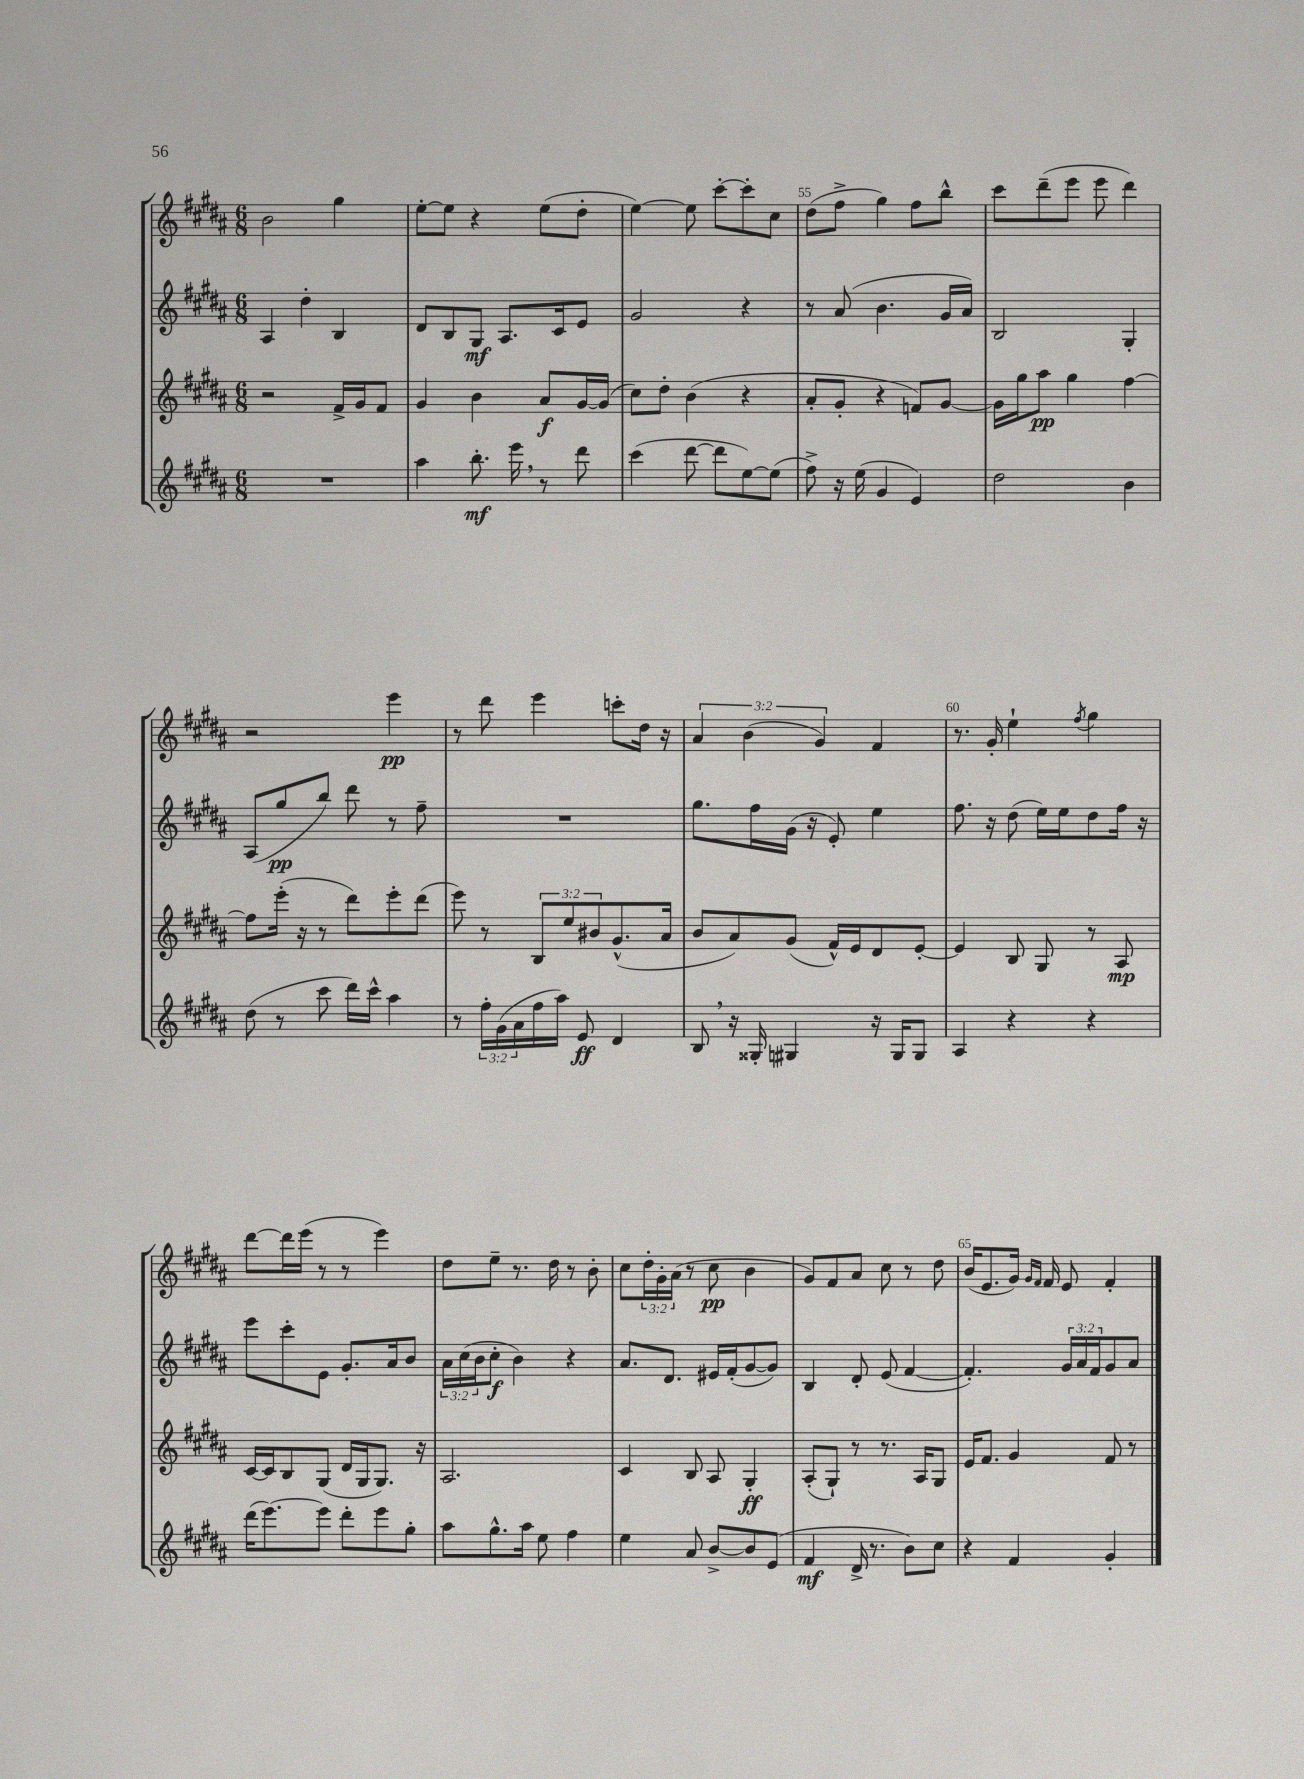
<<
\new StaffGroup <<
\new Staff = "s0" {
    \clef treble \key b \major \numericTimeSignature \time 6/8 \override Staff.TupletNumber.text = #tuplet-number::calc-fraction-text
    b'2 gis''4 |
    e''8~-. e''8 r4 e''8( dis''8-. |
    e''4~) e''8 cis'''8~-. cis'''8-. cis''8 |
    dis''8( fis''8-> gis''4) fis''8 b''8-^ |
    cis'''8 dis'''8--( e'''8 e'''8 dis'''4) |
    r2 e'''4\pp |
    r8 dis'''8 e'''4 c'''8-. dis''16 r16 |
    \tuplet 3/2 { ais'4 b'4( gis'4) } fis'4 |
    r8. gis'16-. e''4-! \acciaccatura { fis''8 } gis''4 |
    dis'''8~ dis'''16 e'''16( r8 r8 e'''4) |
    dis''8 e''8-- r8. dis''16 r8 b'8-. |
    cis''8 \tuplet 3/2 { dis''16-. gis'16-. ais'16( } r8 cis''8\pp b'4 |
    gis'8) fis'8 ais'8 cis''8 r8 dis''8 |
    b'16( e'8. gis'16) \grace { gis'16 fis'16 } fis'16 e'8 fis'4-. \bar "|." |
}
\new Staff = "s1" {
    \clef treble \key b \major \numericTimeSignature \time 6/8 \override Staff.TupletNumber.text = #tuplet-number::calc-fraction-text
    ais4 dis''4-. b4 |
    dis'8 b8 gis8\mf ais8. cis'16 e'8 |
    gis'2 r4 |
    r8 ais'8( b'4. gis'16 ais'16) |
    b2 gis4-. |
    ais8( gis''8\pp b''8) dis'''8 r8 fis''8-- |
    R2. |
    gis''8. fis''16 gis'16( r16 e'8-.) e''4 |
    fis''8. r16 dis''8( e''16) e''16 dis''8 fis''16 r16 |
    e'''8 cis'''8-. e'8 gis'8.-. ais'16 b'8 |
    \tuplet 3/2 { ais'16 cis''16( b'16 } cis''8-.\f b'4) r4 |
    ais'8. dis'8. eis'16 fis'16-.( gis'8~ gis'8) |
    b4 dis'8-. e'8( fis'4~ |
    fis'4.-.) \tuplet 3/2 { gis'16 ais'16 fis'16 } gis'8 ais'8 \bar "|." |
}
\new Staff = "s2" {
    \clef treble \key b \major \numericTimeSignature \time 6/8 \override Staff.TupletNumber.text = #tuplet-number::calc-fraction-text
    r2 fis'16-> gis'16 fis'8 |
    gis'4 b'4 ais'8\f gis'16~ gis'16( |
    cis''8) dis''8-. b'4( r4 |
    ais'8-. gis'8-. r4 f'8) gis'8~ |
    gis'16 gis''16 ais''8\pp gis''4 fis''4~ |
    fis''8 e'''16-.( r16 r8 dis'''8) e'''8-. dis'''8( |
    e'''8) r8 \tuplet 3/2 { b8 e''8 bis'8 } gis'8.-^( ais'16 |
    b'8 ais'8) gis'8( fis'16-^) e'16 dis'8 e'8~-. |
    e'4 b8 gis8 r8 ais8\mp |
    cis'16~ cis'16 b8 gis8( dis'16 gis16 gis8.) r16 |
    ais2. |
    cis'4 b8 ais8 gis4-.\ff |
    ais8-.( gis8-!) r8 r8. ais16 gis8 |
    e'16 fis'8. gis'4 fis'8 r8 \bar "|." |
}
\new Staff = "s3" {
    \clef treble \key b \major \numericTimeSignature \time 6/8 \override Staff.TupletNumber.text = #tuplet-number::calc-fraction-text
    R2. |
    ais''4 b''8.-.\mf e'''16 \breathe r8 dis'''8 |
    cis'''4( dis'''8~ dis'''8 e''8~) e''8( |
    fis''8->) r16 e''16( gis'4 e'4) |
    dis''2 b'4 |
    dis''8( r8 cis'''8 dis'''16) cis'''16-^ ais''4 |
    r8 \tuplet 3/2 { fis''16-. gis'16( ais'16 } fis''16 ais''16) e'8\ff dis'4 |
    b8 \breathe r16 gisis16-. gis4 r16 gis16 gis8 |
    ais4 r4 r4 |
    dis'''16( e'''8.~) e'''8 dis'''8-. e'''8 gis''8-. |
    ais''8 gis''8.-^ ais''16 e''8 fis''4 |
    e''4 ais'8 b'8~-> b'8 e'8( |
    fis'4\mf dis'16-> r8. b'8) cis''8 |
    r4 fis'4 gis'4-. \bar "|." |
}
>>
>>
\layout { \context { \Score currentBarNumber = #52 \override BarNumber.break-visibility = ##(#f #t #t) barNumberVisibility = #(every-nth-bar-number-visible 5) } }
